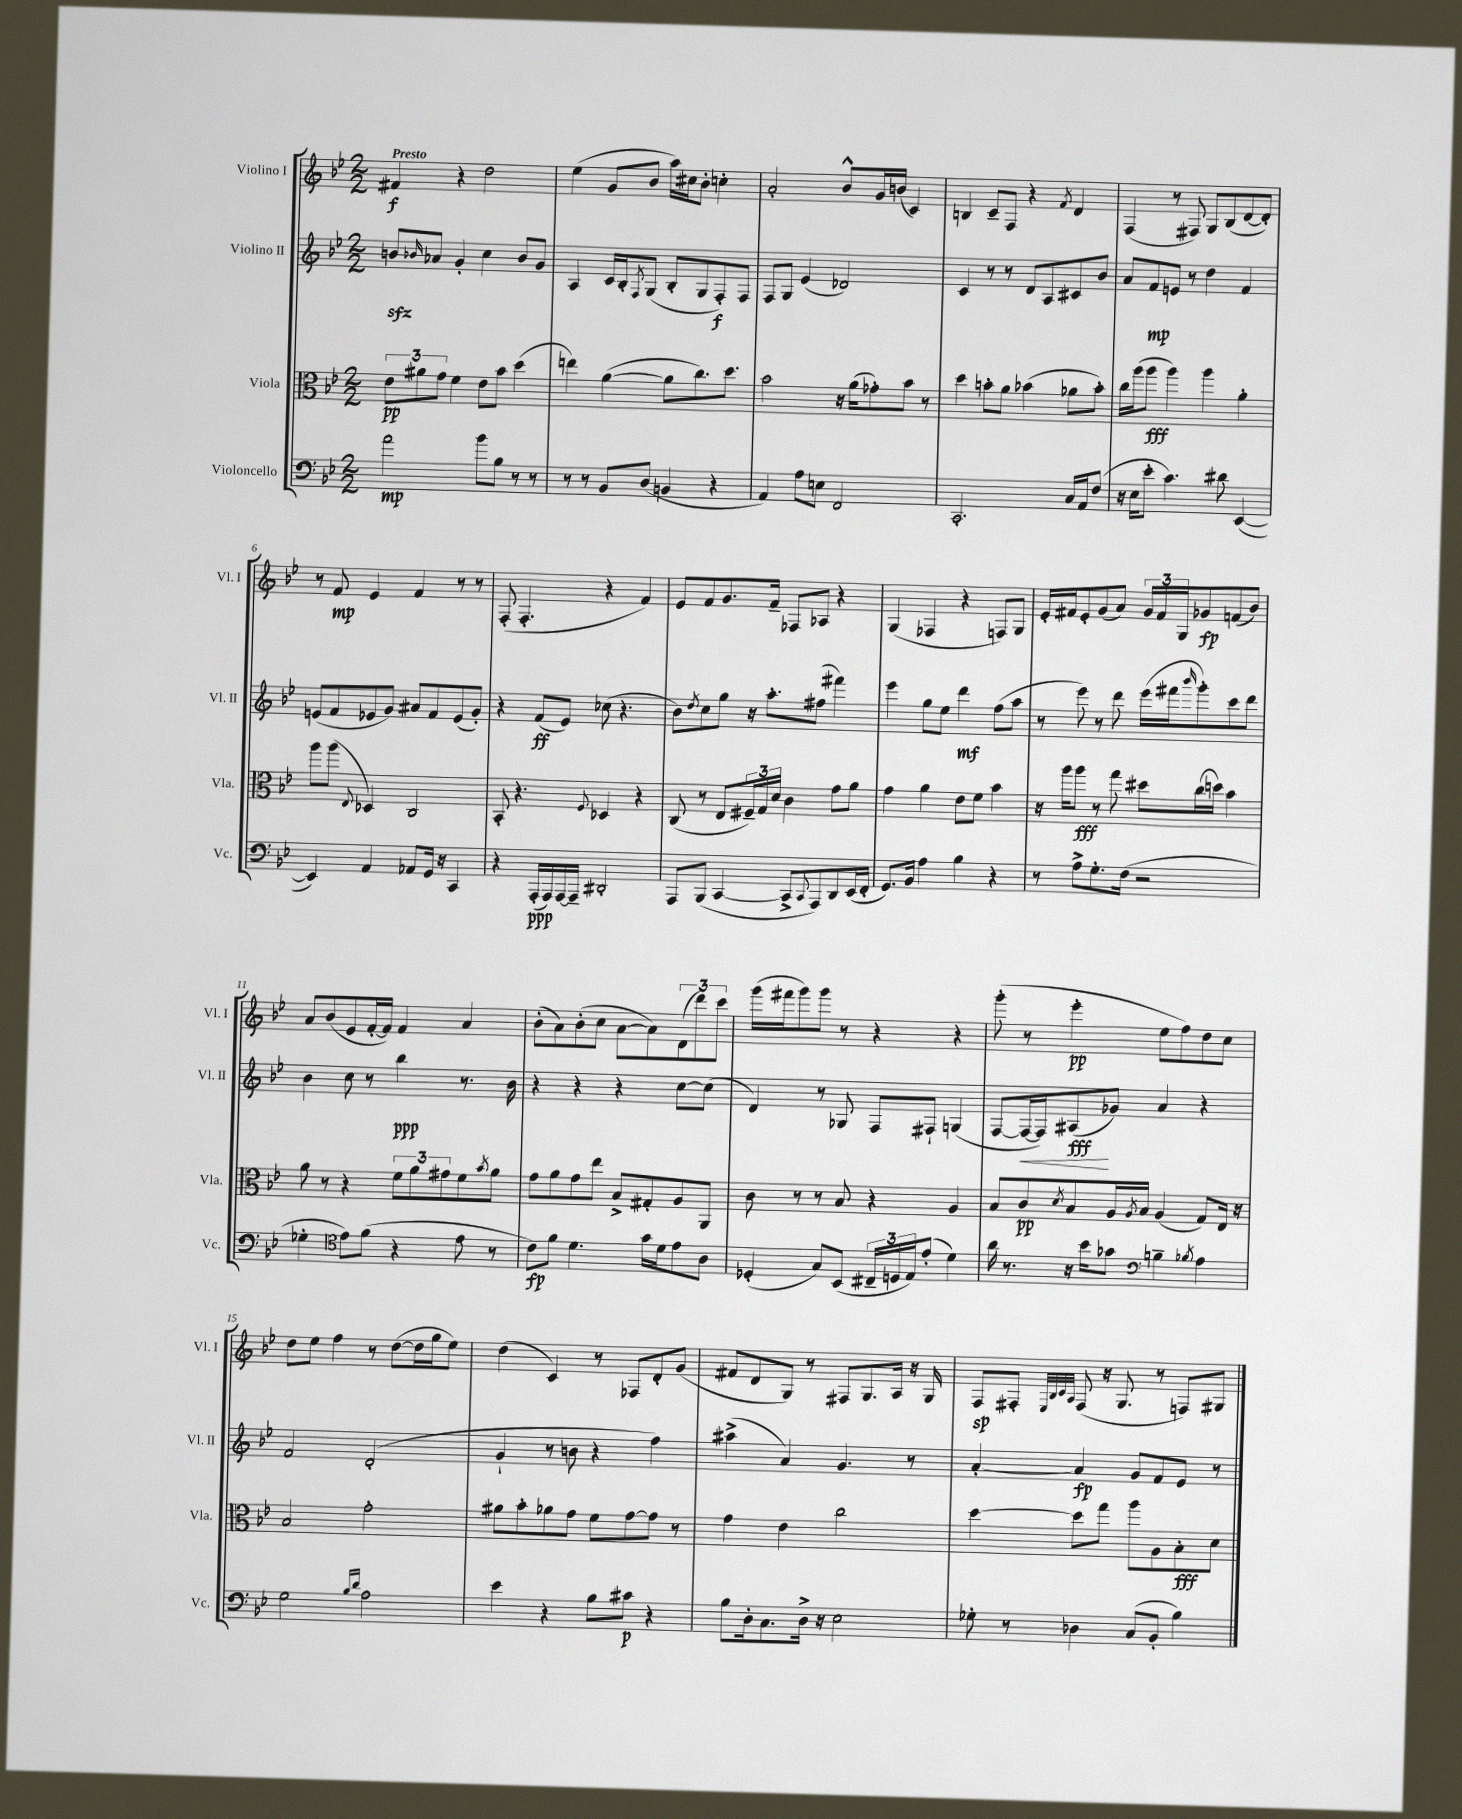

**kern	**kern	**kern	**kern
*staff4	*staff3	*staff2	*staff1
*clefF4	*clefC3	*clefG2	*clefG2
*k[b-e-]	*k[b-e-]	*k[b-e-]	*k[b-e-]
*M2/2	*M2/2	*M2/2	*M2/2
2a\	12e-\L	8b/L	4f#/
.	12a#\	.	.
.	.	16qqb-/	.
.	.	8a-/J	.
.	12g\J	.	.
.	4f\	4g'/	4r
8b-\L	8e-\L	4cc\	2dd\
8B-\J	8b-\J	.	.
8r	(4dd\	8b-/L	.
8r	.	8g/J	.
=	=	=	=
8r	4ee\)	4A/	(4ee-\
8r	.	.	.
8BB-/L	([4a\	16c/LL	8g/L
.	.	16B-'/J	.
.	.	8qF/	.
(8D/J	.	(8G/J	8b-/J
4BB/	8a\]L	8B-'/L	16aa\LL)
.	.	.	16cc#\J
.	8.cc\)	8G/	8b-'\J
4r	.	8F'/)	4cc'\
.	8.dd\J	.	.
.	.	8F/J	.
=	=	=	=
4AA/)	2b-\	8F/L	2a'/
.	.	8G/J	.
8A\L	.	(4e-/	.
8E\J	.	.	.
2FF/	16r	2d-/)	8b-^^/L
.	(16a\LK	.	.
.	8g-'\)	.	16g/L
.	.	.	(16b/JJ
.	8b-\J	.	4c/)
.	8r	.	.
=	=	=	=
2.CC'/	4dd\	4c/	4B/
.	8b'\L	8r	8c~/L
.	8a\J	8r	8F/J
.	(4b-\	8d/L	4r
.	.	8A/	.
.	.	.	8qf/
16C/LL	8a-\L	8c#/	4d/
16AA/J	.	.	.
(8F/J	8b-'\J)	8b-/J	.
=	=	=	=
16r	16cc\LL	8a/L	(4F/
16E-\LK	(16aa\J	.	.
8e-'\J	8aa\J	8f/	.
4.c\)	4aa\)	8e/J	8r
.	.	8r	8F#/)
.	4aa\	4dd\	8G/L
8d#\	.	.	(8B-/
([4EE-/	4a'\	4f/	[8d/
.	.	.	8d'/]J)
=	=	=	=
4EE-/])	8aa\L	(8e/L	8r
.	(8aa\J	8f/	8f/
.	8qqE-/	.	.
4AA/	4D-/)	8e-/	4e-/
.	.	8g/J)	.
8AA-/L	2C/	8a#/L	4f/
16GG/Jk	.	8f/	.
16r	.	.	.
4CC/	.	(8e-/	8r
.	.	8g'/J)	8r
=	=	=	=
4r	8BB-'/	4r	(8F'/
.	4.r	.	4.F'/
(16AAA'/LL	.	(8f/L	.
16AAA/)	.	.	.
[16AAA/	.	8e-/J)	.
16AAA~/]JJ	.	.	.
.	8qqF/	.	.
2DD#'/	4D-/	(8cc-\	4r
.	.	4.r	.
.	4r	.	4f/)
=	=	=	=
8AAA/L	(8C/	8b-\L)	8e-/L
.	.	8qdd/	.
(8BBB-/J	8r	8cc\	8f/
[4CC/	8E-/L	8gg\J	8.g/
.	24F#~/L)	16r	.
.	24G/	.	.
.	.	8.aa'\L	16f~/Jk
.	24d/JJ	.	.
8CC^/]L	4c\	.	8F-/L
8qqCC/	.	.	.
8AAA/)	.	(8ff#\J	8A-/J
8DD/	8g\L	4fff#\)	4r
(16EE-/L	8a\J	.	.
16FF'/JJ	.	.	.
=	=	=	=
8.GG/L)	4g\	4eee-\	(4G/
16BB-/Jk	.	.	.
4A\	4a\	8gg\L	4F-/
.	.	8ee-\J	.
4B-\	8e-\L	4ddd\	4r
.	8f\J	.	.
4r	4b-\	(8ff\L	8F/L)
.	.	8aa\J	8G/J
=	=	=	=
8r	16r	8r	16e-'/LL
.	16aa\LK	.	16f#/J
8A^\L	8aa\J	8eee-\)	8e-'/
8.G'\	8r	8r	(8g/
.	8gg\	8ddd\	8a/J)
(16F\Jk	.	.	.
2r	8dd#\L	(16eee-\LL	24g/LL
.	.	.	24f#/
.	.	16fff#\J	.
.	.	.	24G/J
.	.	16qqbbb-/	.
.	(16cc\L	8ggg'\)	8g-/
.	16dd\JJ)	.	.
.	4b-\	8ccc\	(8f/
.	.	8ddd\J	8b-/J)
=	=	=	=
4G-'\	8a\	4b-\	8a/L
.	8r	.	(8b-/
*clefC4	*	*	*
8e-\L)	4r	8cc\	8e-/
(8f\J	.	8r	[16f'/L
.	.	.	16f/]JJ)
4r	12f\L	4bb-\	4f/
.	12a\	.	.
.	12g#\	.	.
8e-\	8f\	8.r	4a/
.	8qb-/	.	.
8r	8a\J	.	.
.	.	16b-\	.
=	=	=	=
8c\L)	8g\L	4r	(8b-'\L
8f\J	8a\	.	8a\)
4.d\	8g\	4r	(8b-'\
.	8ee-\J	.	8cc\J
.	8B-^/L	4r	[8a\L
16g\LL	8G#'/	.	8a\])
16d\J	.	.	.
8e-\	8A/	[8cc\L	(12d\
.	.	.	12ddd\)
8A\J	8AA/J	(8cc\]J	.
.	.	.	12ccc\J
=	=	=	=
(4D-'/	8c\	4d/)	(16ggg\LL
.	.	.	16fff#\J
.	8r	.	8ggg\)
8G/L)	8r	8r	8ggg\J
(8BB-/J	8B-/	8G-/	8r
24C#~/LL	4r	8F/L	4r
24D/	.	.	.
24E-/J)	.	.	.
(8e-'/J	.	8F#`/J	.
4d\)	4A/	(4G/	4r
=	=	=	=
16a\	8B-/L	[8F/L	(8ggg'\
8.r	.	.	.
.	8c/	16F/_L	8r
.	.	16F/]J)	.
.	8qd/	.	.
16r	8B-/	(8A#/	4eee-'\
16b-\LK	.	.	.
8g-\J	16A/L	8g-/J)	.
.	8qA/	.	.
.	16B-/JJ	.	.
*clefF4	*	*	*
4B~\	(4A/	4a/	8ee-\L
.	.	.	8ff\)
8qB-/	.	.	.
4A\	8G/L)	4r	8dd\
.	16E-/Jk	.	8cc\J
.	16r	.	.
=	=	=	=
2G\	2B-/	2f/	8dd\L
.	.	.	8ee-\J
.	.	.	4ff\
16qqB-/LL	.	.	.
16qqd/JJ	.	.	.
2A\	2g'\	(2d'/	8r
.	.	.	([8dd\L
.	.	.	16dd\]L
.	.	.	16gg\J
.	.	.	8ee-\J)
=	=	=	=
4e-\	8a#\L	4g`/	(4dd\
.	8b-'\	.	.
4r	8a-\	8r	4c/)
.	8g\J	8b\	.
8B-\L	8f\L	4r	8r
8c#\J	[8g\	.	8F-/L
4r	8g\]J	4ff\)	8d'/
.	8r	.	(8g/J
=	=	=	=
8B-\L	4g\	(4aa#^\	8f#/L
16D'\k	.	.	8d/
8.C\	.	.	.
.	4e-\	4a/)	8G/J)
16D^\Jk	.	.	8r
16r	.	.	.
2E-\	2cc\	4.g/	8F#/L
.	.	.	8.G/
.	.	.	16A/Jk
.	.	8r	16r
.	.	.	16G/
=	=	=	=
8G-'\	[4dd\	[4a'/	8F/L
8r	.	.	8F#'/J
.	.	.	32qqE-/LLL
.	.	.	32qqB-/
.	.	.	32qqc/
.	.	.	32qqA/JJJ
4D-\	8dd\]L	4a/]	(8F#/
.	8gg\J	.	16r
.	.	.	8.G/
(8C/L	8aa\L	8g/L	.
8BB-'/J	8A\	8f/	8r
4B-\)	8B-'\	8e-/J	8F/L)
.	8d\J	8r	8G#/J
==	==	==	==
*-	*-	*-	*-
